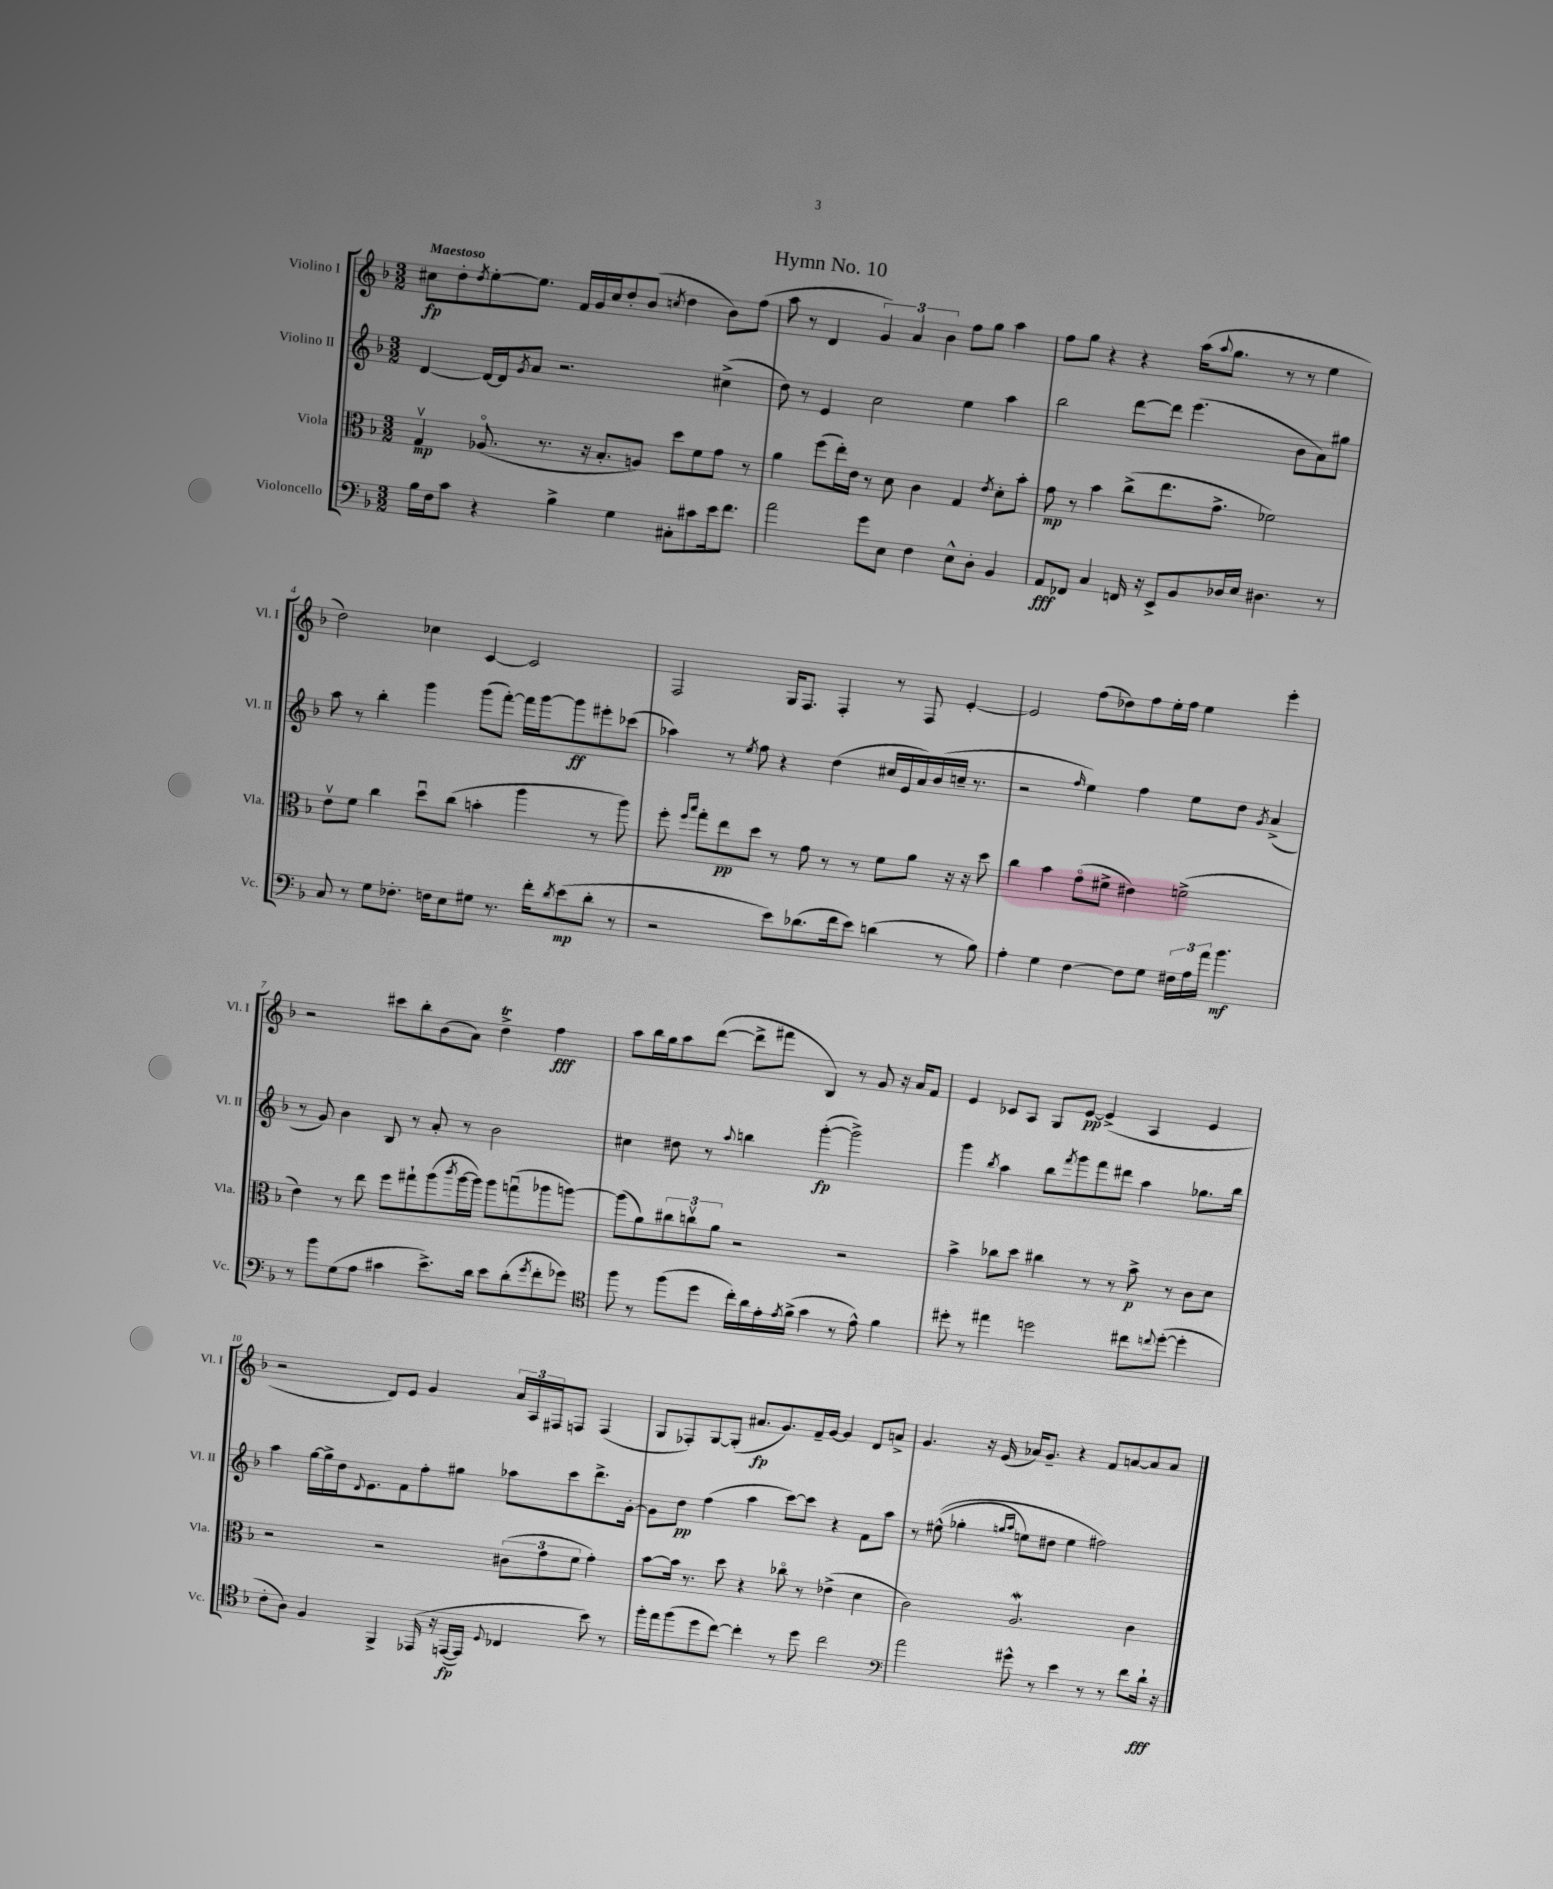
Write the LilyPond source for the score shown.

\header { title = "Hymn No. 10" }
<<
\new StaffGroup <<
\new Staff = "s0" \with { instrumentName = "Violino I" shortInstrumentName = "Vl. I" } {
    \clef treble \key f \major \numericTimeSignature \time 3/2 \tempo "Maestoso"
    cis''8\fp d''8-. \acciaccatura { d''8 } e''8~-. e''8. f'16 g'16 cis''16 d''8-. bes'8( \acciaccatura { c''8 } d''4 bes'8) f''8( |
    a''8 r8 d'4 \tuplet 3/2 { g'4) a'4 bes'4 } f''8 g''8 a''4 |
    f''8 g''8 r4 r4 a''16( \appoggiatura { a''8 } g''8. r8 r8 e''4 |
    d''2) ces''4 c'4~ c'2 |
    f2 g16 f8. f4-. r8 f8 e'4~-. |
    e'2 f''8( des''8) f''8 e''16-. f''16 e''4 e'''4-. |
    r2 cis'''8 bes''8-. bes'8( a'8) d''4->\trill f''4\fff |
    a''8 bes''16 g''16 a''8 d'''8~( d'''8-> fis'''8 bes4) r8 g'8 r16 a'16 f'8 |
    e'4 ces'8 a8 g8 e'8~\pp e'4->( a4 e'4 |
    r2 d'8) e'8 g'4 \tuplet 3/2 { a'16 a16 fis16 } f8 f4( |
    g8 fes8-.) g8~ g8-.( ais'8.\fp g'8.) f'16-- g'16~ g'4 d'8 a'8-> |
    g'4. r16 e'16( aes'16) g'8.-- r4 f'8 a'8~ a'8 a'8 \bar "|." |
}
\new Staff = "s1" \with { instrumentName = "Violino II" shortInstrumentName = "Vl. II" } {
    \clef treble \key f \major \numericTimeSignature \time 3/2
    d'4~ d'16~ d'16 \acciaccatura { g'8 } a'8 r2. cis''4->( |
    d''8) r8 e'4 c''2 e''4 a''4 |
    bes''2 d'''8~ d'''8 e'''4.( bes'8 a'8) gis''8 |
    a''8 r8 bes''4-. g'''4 g'''8( f'''8~-.) f'''16 g'''16~ g'''8\ff eis'''8-. ces'''8( |
    aes''4) r8 \acciaccatura { e''8 } f''8 r4 d''4( cis''16 e'16 a'16) bes'16( c''16-- r8. |
    r2 \grace { f''16 } e''4) f''4 e''8 d''8 \acciaccatura { g'8 } a'4->( |
    r8 g'8) bes'4 bes8 r8 a'8-. r8 bes'2 |
    cis''4 dis''8 r8 \appoggiatura { a''8 } b''4 g'''4~-.\fp( g'''2->) |
    g'''4 \acciaccatura { bes''8 } a''4 bes''8 \acciaccatura { f'''8 } g'''8 f'''8 dis'''8 a''4 ges''8. bes''16 |
    a''4 g''16~ g''16-> d''16 \appoggiatura { d'8 } e'8. f'8 f''8-. gis''8 aes''8 c'''8 d'''8.-> g'16~-. |
    g'8 d''8\pp f''4( a''4 c'''8~) c'''8 r4 f'8 a''8 |
    r8 eis''8-^(\( ges''4-. \grace { g''16 a''16 } e''8) dis''8 e''4 fis''2\) \bar "|." |
}
\new Staff = "s2" \with { instrumentName = "Viola" shortInstrumentName = "Vla." } {
    \clef alto \key f \major \numericTimeSignature \time 3/2
    g4\upbow\mp aes8.\flageolet( r8. r16 bes8.-. a8) d''8 f'8 g'8 r8 |
    a'4 f''8( e''16-.) e'16 r8 d'8 c'4 g4 \acciaccatura { e'8 } d'8-. bes'8-. |
    g'8\mp r8 bes'4 c''8->( e''8. g'8.-> fes'2) |
    e'8\upbow f'8 c''4 d''8\downbow c''8( b'4-. a''4 r8 a''8) |
    f''8-. \grace { f''16 bes''16 } g''8-. e''8\pp d''8 r8 g'8 r8 r8 f'8 a'8 r16 r16 d''8 |
    c''4 bes'4 g'8\flageolet( fis'8-> eis'4) f'2->( |
    e'4) r8 e''8 f''8 gis''8-! a''8( \acciaccatura { c'''8 } a''16~ a''16) a''8 g''8\downbow( aes''8 a''8~) |
    a''8( a'8) \tuplet 3/2 { cis''8 c''8\upbow a'8 } r2 r2 |
    bes'4-> ces''8 d''8 cis''4 r8 r8 bes'8->\p r8 c'8 d'8 |
    r2 r2 \tuplet 3/2 { cis'8( g'8 f'8 } g'4-.) |
    bes'8~ bes'16 r8. d''8 r4 ces''8\flageolet r8 ees'4->( d'4 |
    c'2) a2.\mordent c'4 \bar "|." |
}
\new Staff = "s3" \with { instrumentName = "Violoncello" shortInstrumentName = "Vc." } {
    \clef bass \key f \major \numericTimeSignature \time 3/2
    bes16 f16 c'8 r4 bes4-> g4 cis8-. cis'8 e'16 f'8. |
    a'2 g'8 e8 f4 e8-^ d8-. bes,4 |
    a,8\fff fes,8 c4 f,16 r16 e,8-> bes,8 des16 e16 dis4. r8 |
    c8 r8 g8 fes8.-. f16 e8 gis8 r8. f'16-. \acciaccatura { d'8 } e'8\mp( d'8-. r8 |
    r2 e'8) des'8.( f'16 e'8) d'4( r8 bes8) |
    a4-. g4 f4~ f8 g8 \tuplet 3/2 { fis16 a16 a'16 } bes'4.\mf |
    r8 bes'8 g8( a8 cis'4 e'8.->) d'16 e'8 d'8-.( \acciaccatura { g'8 } f'8-. ges'8) |
    \clef tenor f''8 r8 f''8( d''8 c''16-.) a'16 e'16-. \acciaccatura { e'8 } f'16->( g'4 r8 e'8-^) f'4 |
    dis''8-. r8 eis''4 d''2 cis''8 \appoggiatura { c''8 } d''8~-.( d''4-. |
    c'8-. a8) f4 f,4-> ees,16\( r16 e,16~\fp( e,16) \appoggiatura { d8 } ces4 bes'8\) r8 |
    f''16-. e''16 f''8( d''8 c''8~) c''4-. r8 d''8 c''2 |
    \clef bass a'2 gis'8-^ r8 e'4 r8 r8 f'8 d'16-!\fff r16 \bar "|." |
}
>>
>>
